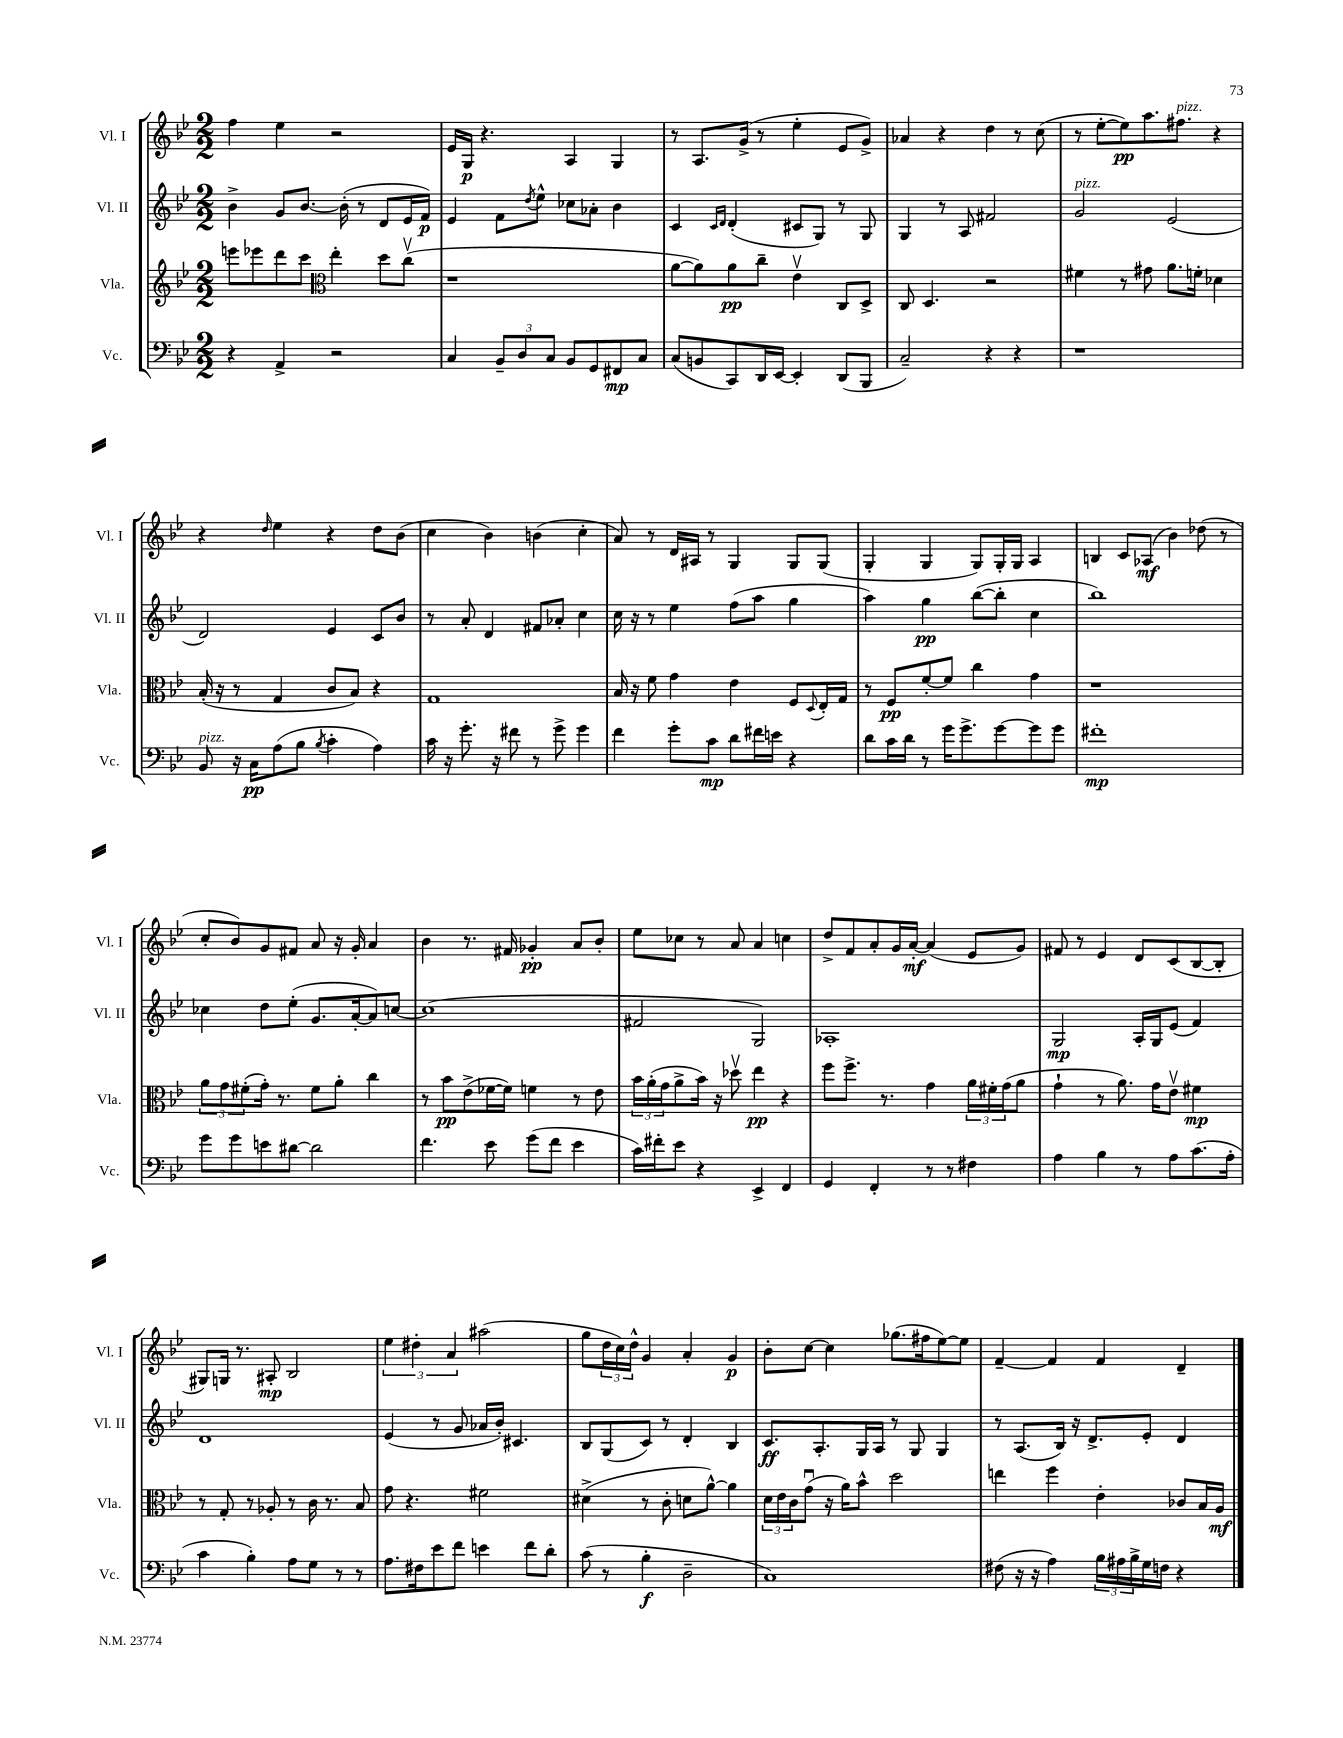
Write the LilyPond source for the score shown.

<<
\new StaffGroup <<
\new Staff = "s0" \with { instrumentName = "Vl. I" shortInstrumentName = "Vl. I" } {
    \clef treble \key bes \major \numericTimeSignature \time 2/2
    f''4 ees''4 r2 |
    ees'16 g16\p r4. a4 g4 |
    r8 a8. g'16->( r8 ees''4-. ees'8 g'8->) |
    aes'4 r4 d''4 r8 c''8( |
    r8 ees''8~-. ees''8\pp) a''8. fis''8.^\markup { \italic "pizz." } r4 |
    r4 \grace { d''16 } ees''4 r4 d''8 bes'8( |
    c''4 bes'4) b'4( c''4-. |
    a'8) r8 d'16 ais16 r8 g4 g8 g8( |
    g4-. g4 g8) g16-. g16 a4 |
    b4 c'8 aes8\mf( bes'4) des''8( r8 |
    c''8-. bes'8) g'8 fis'8 a'8 r16 g'16-. a'4 |
    bes'4 r8. fis'16 ges'4-.\pp a'8 bes'8-. |
    ees''8 ces''8 r8 a'8 a'4 c''4 |
    d''8-> f'8 a'8-. g'16 a'16~-.\mf a'4( ees'8 g'8) |
    fis'8 r8 ees'4 d'8 c'8( bes8~ bes8-. |
    gis8) g16 r8. ais8-.\mp bes2 |
    \tuplet 3/2 { ees''4 dis''4-. a'4 } ais''2( |
    g''8 \tuplet 3/2 { d''16 c''16) d''16-^ } g'4 a'4-. g'4\p |
    bes'8-. c''8~ c''4 ges''8.( fis''16 ees''8~) ees''8 |
    f'4~-- f'4 f'4 d'4-- \bar "|." |
}
\new Staff = "s1" \with { instrumentName = "Vl. II" shortInstrumentName = "Vl. II" } {
    \clef treble \key bes \major \numericTimeSignature \time 2/2
    bes'4-> g'8 bes'8.~ bes'16-.( r8 d'8 ees'16 f'16\p) |
    ees'4 f'8 \acciaccatura { d''8 } ees''8-^ ces''8 aes'8-. bes'4 |
    c'4 \grace { c'16 d'16 } d'4-.( cis'8 g8) r8 g8 |
    g4 r8 a8 fis'2 |
    g'2^\markup { \italic "pizz." } ees'2( |
    d'2) ees'4 c'8 bes'8 |
    r8 a'8-. d'4 fis'8 aes'8-. c''4 |
    c''16 r16 r8 ees''4 f''8( a''8 g''4 |
    a''4) g''4\pp bes''8~( bes''8-. c''4 |
    bes''1) |
    ces''4 d''8 ees''8-.( g'8. a'16~-. a'8) c''8~ |
    c''1( |
    fis'2 g2) |
    aes1-. |
    g2\mp a16-. g16 ees'8( f'4) |
    d'1 |
    ees'4( r8 g'8 aes'16 bes'16-.) cis'4. |
    bes8 g8( c'8) r8 d'4-. bes4 |
    c'8.\ff a8.-. g16 a16 r8 g8 g4 |
    r8 a8.( bes16) r16 d'8.-> ees'8-. d'4 \bar "|." |
}
\new Staff = "s2" \with { instrumentName = "Vla." shortInstrumentName = "Vla." } {
    \clef treble \key bes \major \numericTimeSignature \time 2/2
    e'''8 ees'''8 d'''8 c'''8 \clef alto ees''4-. d''8 c''8\upbow( |
    r1 |
    a'8~ a'8) a'8\pp c''8-- ees'4\upbow c8 d8-> |
    c8 d4. r2 |
    fis'4 r8 gis'8 a'8. f'16-. des'4 |
    bes16-.( r16 r8 g4 c'8 bes8) r4 |
    g1 |
    bes16 r16 f'8 g'4 ees'4 f8 \appoggiatura { d8 } ees16-. g16 |
    r8 f8\pp f'8~-. f'8 c''4 g'4 |
    r1 |
    \tuplet 3/2 { a'8 g'8 fis'8-.( } g'16-.) r8. fis'8 a'8-. c''4 |
    r8 bes'8\pp ees'8->( fes'16~ fes'16) f'4 r8 ees'8 |
    \tuplet 3/2 { bes'16 a'16-.( g'16 } a'8-> bes'16) r16 des''8\upbow ees''4\pp r4 |
    f''8 f''8.-> r8. g'4 \tuplet 3/2 { a'16 fis'16-. g'16( } a'8 |
    g'4-! r8 a'8.) g'16 ees'8\upbow fis'4\mp |
    r8 g8-. r8 aes8-. r8 c'16 r8. bes8 |
    g'8 r4. fis'2 |
    dis'4->( r8 c'8-. d'8 a'8~-^) a'4 |
    \tuplet 3/2 { d'16 ees'16 c'16 } g'8\downbow( r16 a'16) bes'8-^ d''2 |
    e''4 f''4 ees'4-. ces'8 bes16 a16\mf \bar "|." |
}
\new Staff = "s3" \with { instrumentName = "Vc." shortInstrumentName = "Vc." } {
    \clef bass \key bes \major \numericTimeSignature \time 2/2
    r4 a,4-> r2 |
    c4 \tuplet 3/2 { bes,8-- d8 c8 } bes,8 g,8 fis,8\mp c8 |
    c8( b,8 c,8) d,16 ees,16~ ees,4-. d,8( bes,,8 |
    c2--) r4 r4 |
    r1 |
    bes,8^\markup { \italic "pizz." } r16 c16\pp a8( bes8 \acciaccatura { bes8 } c'4-. a4) |
    c'16 r16 g'8.-. r16 fis'8 r8 g'8-> g'4 |
    f'4 g'8-. c'8\mp d'8 fis'16 e'16 r4 |
    d'8 c'16 d'16 r8 g'16 g'8.-> g'8~ g'8 g'8 |
    fis'1-.\mp |
    g'8 g'8 e'8 dis'8~ dis'2 |
    f'4. ees'8 g'8( f'8 ees'4 |
    c'16) fis'16-. ees'8 r4 ees,4-> f,4 |
    g,4 f,4-. r8 r8 fis4 |
    a4 bes4 r8 a8 c'8.( a16-. |
    c'4 bes4-.) a8 g8 r8 r8 |
    a8. fis16 ees'8 f'8 e'4 f'8 d'8-. |
    c'8( r8 bes4-.\f d2-- |
    c1) |
    fis8( r16 r16 a4) \tuplet 3/2 { bes16 ais16 bes16-> } g16 f16 r4 \bar "|." |
}
>>
>>
\layout { \context { \Score \remove "Bar_number_engraver" } }
